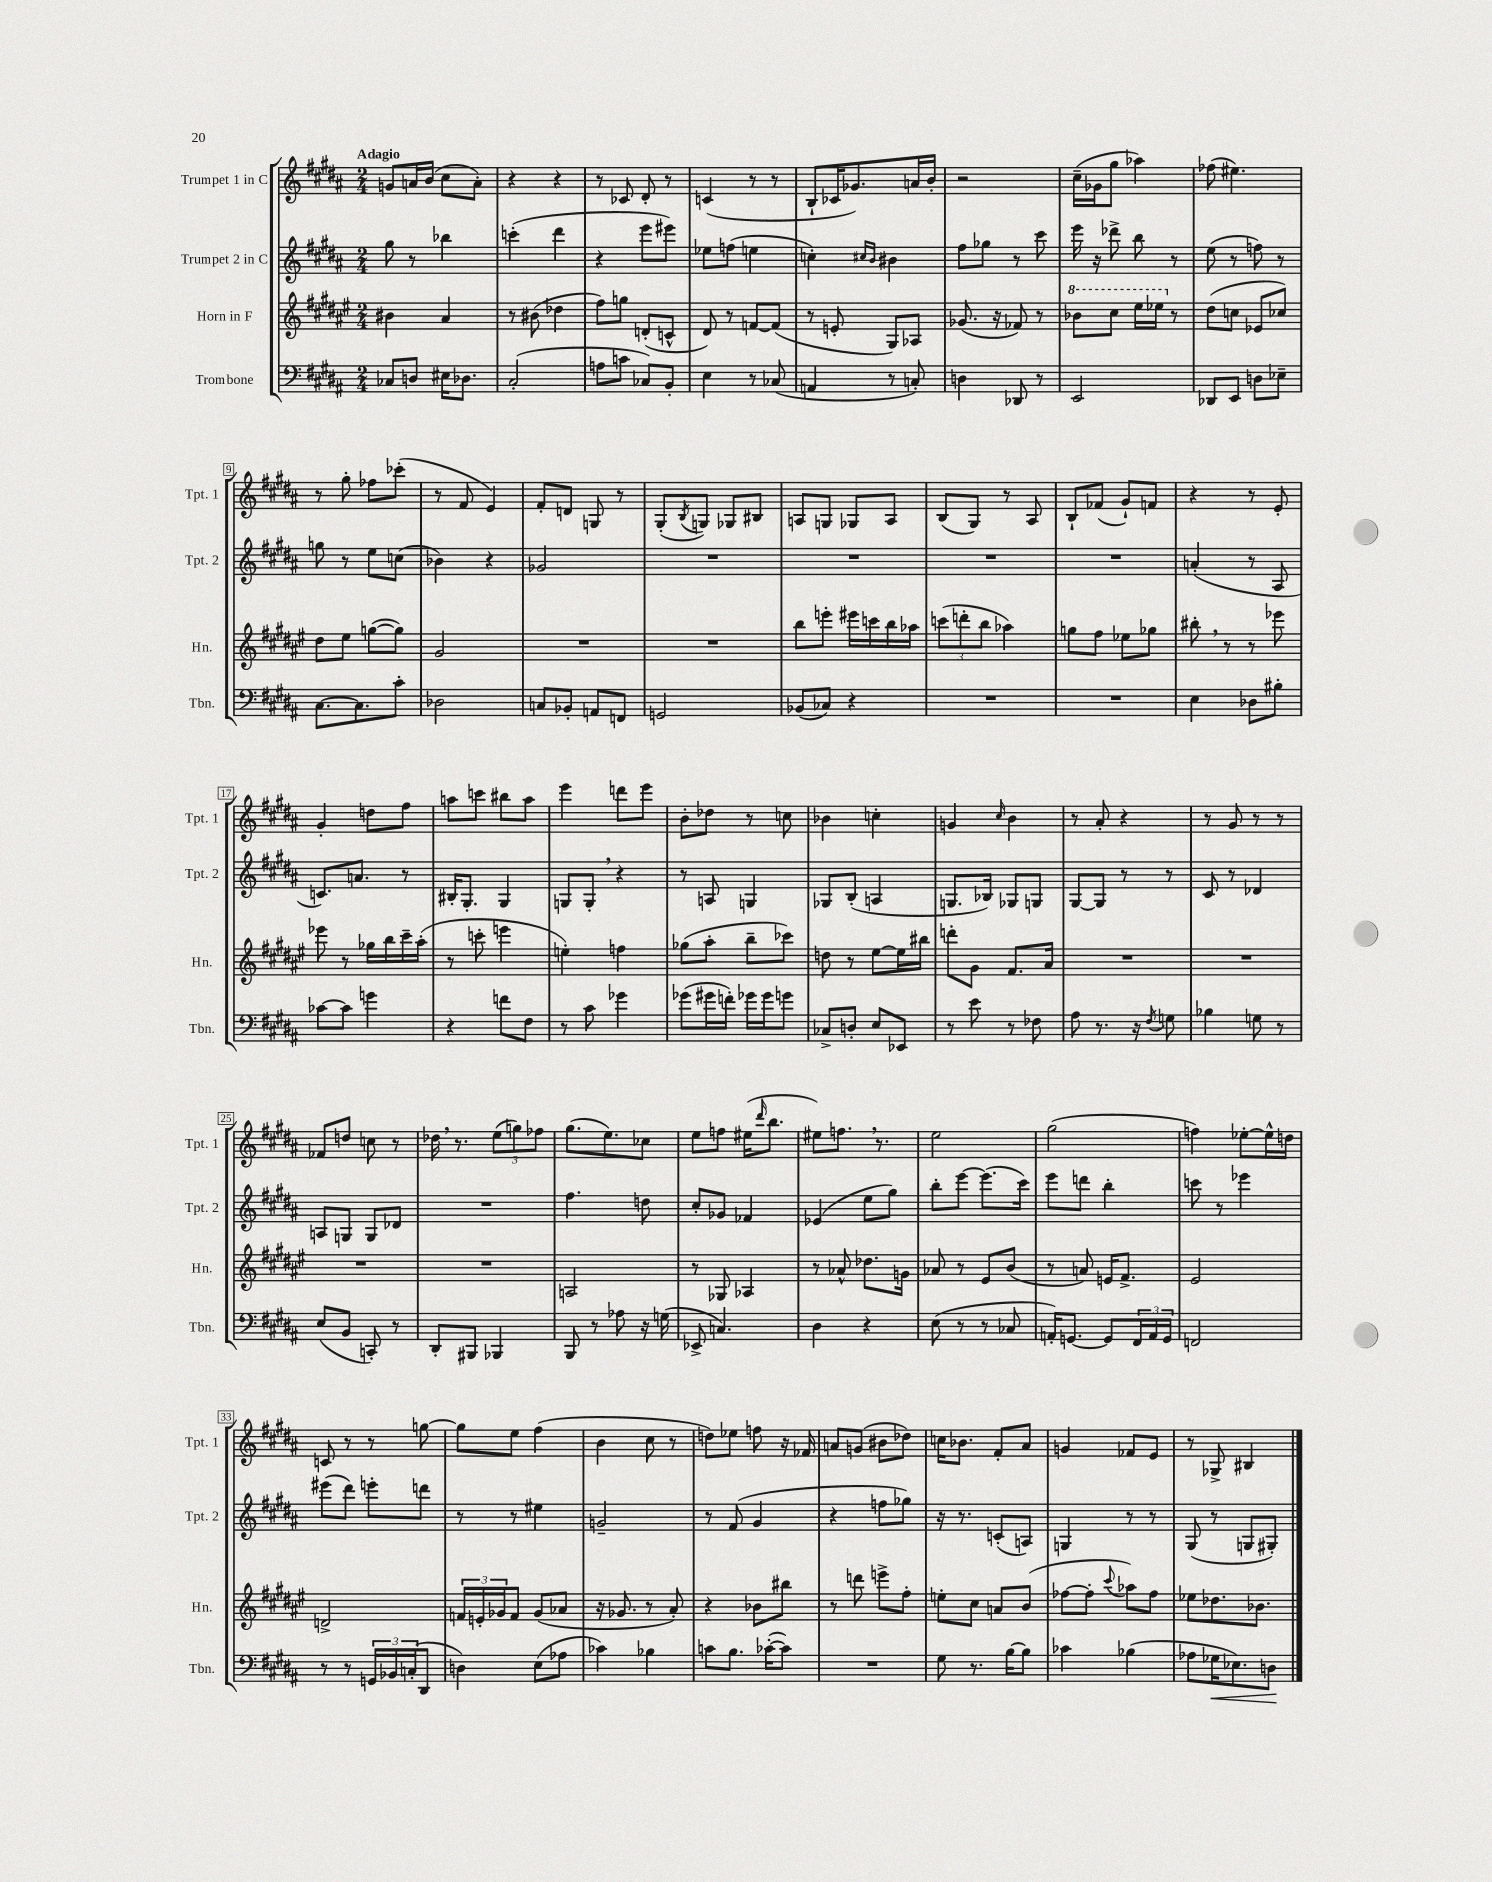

**kern	**dynam	**kern	**kern	**kern
*part4	*part4	*part3	*part2	*part1
*staff4	*staff4	*staff3	*staff2	*staff1
*I"Trombone	*	*I"Horn in F	*I"Trumpet 2 in C	*I"Trumpet 1 in C
*I'Tbn.	*	*I'Hn.	*I'Tpt. 2	*I'Tpt. 1
*clefF4	*	*clefG2	*clefG2	*clefG2
*k[f#c#g#d#a#]	*	*k[f#c#g#d#a#e#]	*k[f#c#g#d#a#]	*k[f#c#g#d#a#]
*M2/4	*	*M2/4	*M2/4	*M2/4
=1	=1	=1	=1	=1
!	!	!	!	!LO:TX:a:B:t=Adagio
8C-X/L	.	4b#X\	8gg#\	8gn/L
8Dn/J	.	.	8r	16an/L
.	.	.	.	(16b/JJ
16E#X\KL	.	4a#/	4bb-X\	8cc#\L
8.D-X\J	.	.	.	.
.	.	.	.	8a'\J)
=2	=2	=2	=2	=2
(2C#'/	.	8r	(4cccn'\	4r
.	.	(8b#X\	.	.
.	.	4dd-X\	4ddd#\	4r
=3	=3	=3	=3	=3
8An\L	.	8ff#\L)	4r	8r
8cn\J	.	8ggn\J	.	8c-X/
8C-X/L)	.	(8dn'/L	8eee\L	8d#'/
8BB'/J	.	8cn^^/J	8eee#X\J)	8r
=4	=4	=4	=4	=4
4E\	.	8d#/)	8ee-X\L	(4cn/
.	.	8r	(8ffn\J	.
8r	.	[8fn/L	4een\	8r
(8C-X/	.	(8f/J]	.	8r
=5	=5	=5	=5	=5
4AAn/	.	8r	4ccn'\)	8B`/L
.	.	8en'/	.	16c-X/K
.	.	.	.	8.g-X/)
.	.	.	16qqcc#X/LL	.
.	.	.	16qqb/JJ	.
8r	.	8G#/L)	4b#X\	.
8Cn'/)	.	8A-X/J	.	16an/L
.	.	.	.	16b'/JJ
=6	=6	=6	=6	=6
4Dn\	.	(8.g-X/	8ff#\L	2r
.	.	.	8gg-X\J	.
.	.	16r	.	.
8DD-X/	.	8f-X/)	8r	.
8r	.	8r	8ccc#\	.
=7	=7	=7	=7	=7
*	*	*8va	*	*
2EE/	.	8bb-X\L	16eee\	(16cc#~\LL
.	.	.	16r	16g-X\J
.	.	8ccc#\J	8ddd-X^\	8gg#\J
.	.	16eee#\LL	8bb\	4aa-X\)
.	.	16eee-X\JJ	.	.
*	*	*X8va	*	*
.	.	8r	8r	.
=8	=8	=8	=8	=8
8DD-X/L	.	(8dd#\L	(8ee\	(8ff-X\
8EE/J	.	8ccn\J	8r	4.ee#X\)
8Dn\L	.	8e-X/L	8ffn\)	.
8E-X~\J	.	8cc-X/J)	8r	.
!!LO:LB:g=z
=9	=9	=9	=9	=9
[8.C#\L	.	8dd#\L	8ggn\	8r
.	.	8ee#\J	8r	8gg#'\
8.C#\]	.	.	.	.
.	.	([8ggn\L	8ee\L	8ff-X\L
8c#'\J	.	8gg\J])	(8ccn\J	(8ccc-X'\J
=10	=10	=10	=10	=10
2D-X\	.	2g#/	4b-X\)	8r
.	.	.	.	8f#/
.	.	.	4r	4e/)
=11	=11	=11	=11	=11
8Cn/L	.	2r	2g-X/	8f#'/L
8BB-X'/J	.	.	.	8dn/J
8AAn/L	.	.	.	8Gn/
8FFn/J	.	.	.	8r
=12	=12	=12	=12	=12
2GGn/	.	2r	2r	(8G#'/L
.	.	.	.	8qB/
.	.	.	.	8Gn/J)
.	.	.	.	8G-X/L
.	.	.	.	8B#X/J
=13	=13	=13	=13	=13
(8BB-X/L	.	8bb\L	2r	8An/L
8C-X/J)	.	8eeen'\J	.	8Gn/J
4r	.	16eee#X\LL	.	8G-X/L
.	.	16cccn\	.	.
.	.	16bb\	.	8A/J
.	.	16aa-X\JJ	.	.
=14	=14	=14	=14	=14
2r	.	(12cccn\L	2r	(8B/L
.	.	12dddn'\	.	.
.	.	.	.	8G#/J)
.	.	12bb\J	.	.
.	.	4aa-X\)	.	8r
.	.	.	.	8A#/
=15	=15	=15	=15	=15
2r	.	8ggn\L	2r	8B`/L
.	.	8ff#\J	.	(8f-X/J
.	.	8ee-X\L	.	8g#`/L)
.	.	8gg-X\J	.	8fn/J
=16	=16	=16	=16	=16
4E\	.	8bb#X',\	(4an'/	4r
.	.	8r	.	.
8D-X\L	.	8r	8r	8r
8B#X'\J	.	8eee-X\	8A#/	8e'/
!!LO:LB:g=z
=17	=17	=17	=17	=17
[8c-X\L	.	8eee-X\	8.cn/L)	4g#'/
8c-\J]	.	8r	.	.
.	.	.	8.an/J	.
4gn\	.	16gg-X\LL	.	8ddn\L
.	.	16bb\	.	.
.	.	16ccc#~\	8r	8ff#\J
.	.	(16aa#'\JJ	.	.
=18	=18	=18	=18	=18
4r	.	8r	16B#X'/KL	8aan\L
.	.	.	8.G#'/J	.
.	.	8cccn'\	.	8cccn\J
8fn\L	.	4eeen\	4G#/	8bb#X\L
8F#\J	.	.	.	8aa\J
=19	=19	=19	=19	=19
8r	.	4een'\)	8Gn/L	4eee\
8c#\	.	.	8G',/J	.
4g-X\	.	4ffn\	4r	8dddn\L
.	.	.	.	8eee\J
=20	=20	=20	=20	=20
(8g-X\L	.	(8gg-X\L	8r	8b'\L
16g#X\L	.	8aa#'\J	8An/	8dd-X\J
16fn'\JJ)	.	.	.	.
16g-X\LL	.	8bb~\L	4Gn/	8r
16g-\J	.	.	.	.
8gn\J	.	8ccc-X\J)	.	8ccn\
=21	=21	=21	=21	=21
8C-X^/L	.	8ddn\	8G-X/L	4b-X\
8Dn'/J	.	8r	(8B'/J	.
8E/L	.	[8ee#\L	4An/	4ccn'\
8EE-X/J	.	16ee#\L]	.	.
.	.	16bb#X\JJ	.	.
=22	=22	=22	=22	=22
8r	.	8dddn'\L	8.Gn/L	4gn/
8e\	.	8g#\J	.	.
.	.	.	16B-X/Jk)	.
.	.	.	.	16qqcc#/
8r	.	8.f#/L	8G-X/L	4b\
8F-X\	.	.	8Gn/J	.
.	.	16a#/Jk	.	.
=23	=23	=23	=23	=23
8A#\	.	2r	[8G#/L	8r
8.r	.	.	8G#/J]	8a#'/
.	.	.	8r	4r
16r	.	.	.	.
8qF#/	.	.	.	.
8Gn\	.	.	8r	.
=24	=24	=24	=24	=24
4B-X\	.	2r	8c#/	8r
.	.	.	8r	8g#/
8Gn\	.	.	4d-X/	8r
8r	.	.	.	8r
!!LO:LB:g=z
=25	=25	=25	=25	=25
(8E/L	.	2r	8An/L	8f-X/L
8BB/J	.	.	8Gn/J	8ddn/J
8CCn'/)	.	.	8G/L	8ccn\
8r	.	.	8d-X/J	8r
=26	=26	=26	=26	=26
8DD#'/L	.	2r	2r	16dd-X,\
.	.	.	.	8.r
8BBB#X/J	.	.	.	.
4BBB-X/	.	.	.	(12ee\L
.	.	.	.	12ggn\)
.	.	.	.	12ff-X\J
=27	=27	=27	=27	=27
8BBB/	.	2An/	4.ff#\	(8.gg#\L
8r	.	.	.	.
.	.	.	.	8.ee\)
8A-X\	.	.	.	.
16r	.	.	8ddn\	8cc-X\J
(16Gn\	.	.	.	.
=28	=28	=28	=28	=28
8EE-X^/	.	8r	8cc#'/L	8ee\L
4.Cn/)	.	8G-X/	8g-X/J	8ffn\J
.	.	4A-X/	4f-X/	(16ee#X\KL
.	.	.	.	16qqddd#/
.	.	.	.	8.bb\J
=29	=29	=29	=29	=29
4D#\	.	8r	(4e-X/	8ee#X\L)
.	.	8a-X^^/	.	8.ffn,\J
4r	.	8.dd-X\L	8ee\L	.
.	.	.	.	8.r
.	.	.	8gg#\J)	.
.	.	16gn\Jk	.	.
=30	=30	=30	=30	=30
(8E\	.	8a-X/	8bb'\L	2ee\
8r	.	8r	[8eee\J	.
8r	.	8e#/L	(8.eee\L]	.
8C-X/	.	(8b/J	.	.
.	.	.	16ccc#\Jk)	.
=31	=31	=31	=31	=31
16AAn'/KL)	.	8r	8eee\L	(2gg#\
[8.GGn/J	.	.	.	.
.	.	8an/)	8dddn\J	.
8GG/L]	.	16en/KL	4bb'\	.
.	.	8.f#^/J	.	.
24FF#/L	.	.	.	.
24AA/	.	.	.	.
24GG/JJ	.	.	.	.
=32	=32	=32	=32	=32
2FFn/	.	2e#/	8cccn\	4ffn\)
.	.	.	8r	.
.	.	.	4eee-X\	[8ee-X'\L
.	.	.	.	16ee-^^\L]
.	.	.	.	16ddn\JJ
!!LO:LB:g=z
=33	=33	=33	=33	=33
8r	.	2dn^/	(8eee#X\L	8cn/
8r	.	.	8ddd#\J)	8r
24GGn/LL	.	.	8eeen'\L	8r
24BB-X/	.	.	.	.
(24Cn'/J	.	.	.	.
8DD#/J	.	.	8dddn\J	[8ggn\
=34	=34	=34	=34	=34
4Dn\)	.	24fn/LL	8r	8gg\L]
.	.	24en'/	.	.
.	.	24g-X/J	.	.
.	.	8f/J	8r	8ee\J
(8E\L	.	(8g-/L	4ee#X\	(4ff#\
8A-X\J	.	8a-X/J	.	.
=35	=35	=35	=35	=35
4c-X\)	.	16r	2gn~/	4b\
.	.	8.g-X/	.	.
4B-X\	.	8r	.	8cc#\
.	.	8a#'/)	.	8r
=36	=36	=36	=36	=36
8cn\L	.	4r	8r	8ddn\L)
8.B\J	.	.	(8f#/	8ee-X\J
.	.	8b-X\L	4g#/	8ffn\
([16c-X'\KL	.	.	.	.
8c-\J])	.	8bb#X\J	.	16r
.	.	.	.	16f-X/
=37	=37	=37	=37	=37
2r	.	8r	4r	8an/L
.	.	8dddn\	.	(8gn/J
.	.	8eeen^\L	8ffn\L	8b#X\L
.	.	8ff#'\J	8gg-X\J)	8dd-X\J)
=38	=38	=38	=38	=38
8G#\	.	8een'\L	16r	16ccn\KL
.	.	.	8.r	8.b-X\J
8.r	.	8cc#\J	.	.
.	.	8an/L	(8cn'/L	8f#'/L
[16B\KL	.	.	.	.
8B\J]	.	(8b/J	8An/J)	8a#/J
=39	=39	=39	=39	=39
4c-X\	.	[8ff-X\L	4Gn/	4gn/
.	.	8ff-'\J]	.	.
.	.	8qqccc#/	.	.
(4B-X\	.	8aa-X\L)	8r	8f-X/L
.	.	8ff-\J	8r	8e/J
=40	=40	=40	=40	=40
8A-X\L	.	8ee-X\L	(8G#/	8r
!	!LO:HP:b	!	!	!
16G-X\K	<	8.dd-X\	8r	8G-X^/
8.E-X\)	.	.	.	.
.	.	.	8Gn/L	4B#X/
.	.	8.b-X\J	.	.
8Dn\J	.	.	8G#X'/J)	.
.	[	.	.	.
==	==	==	==	==
*-	*-	*-	*-	*-
